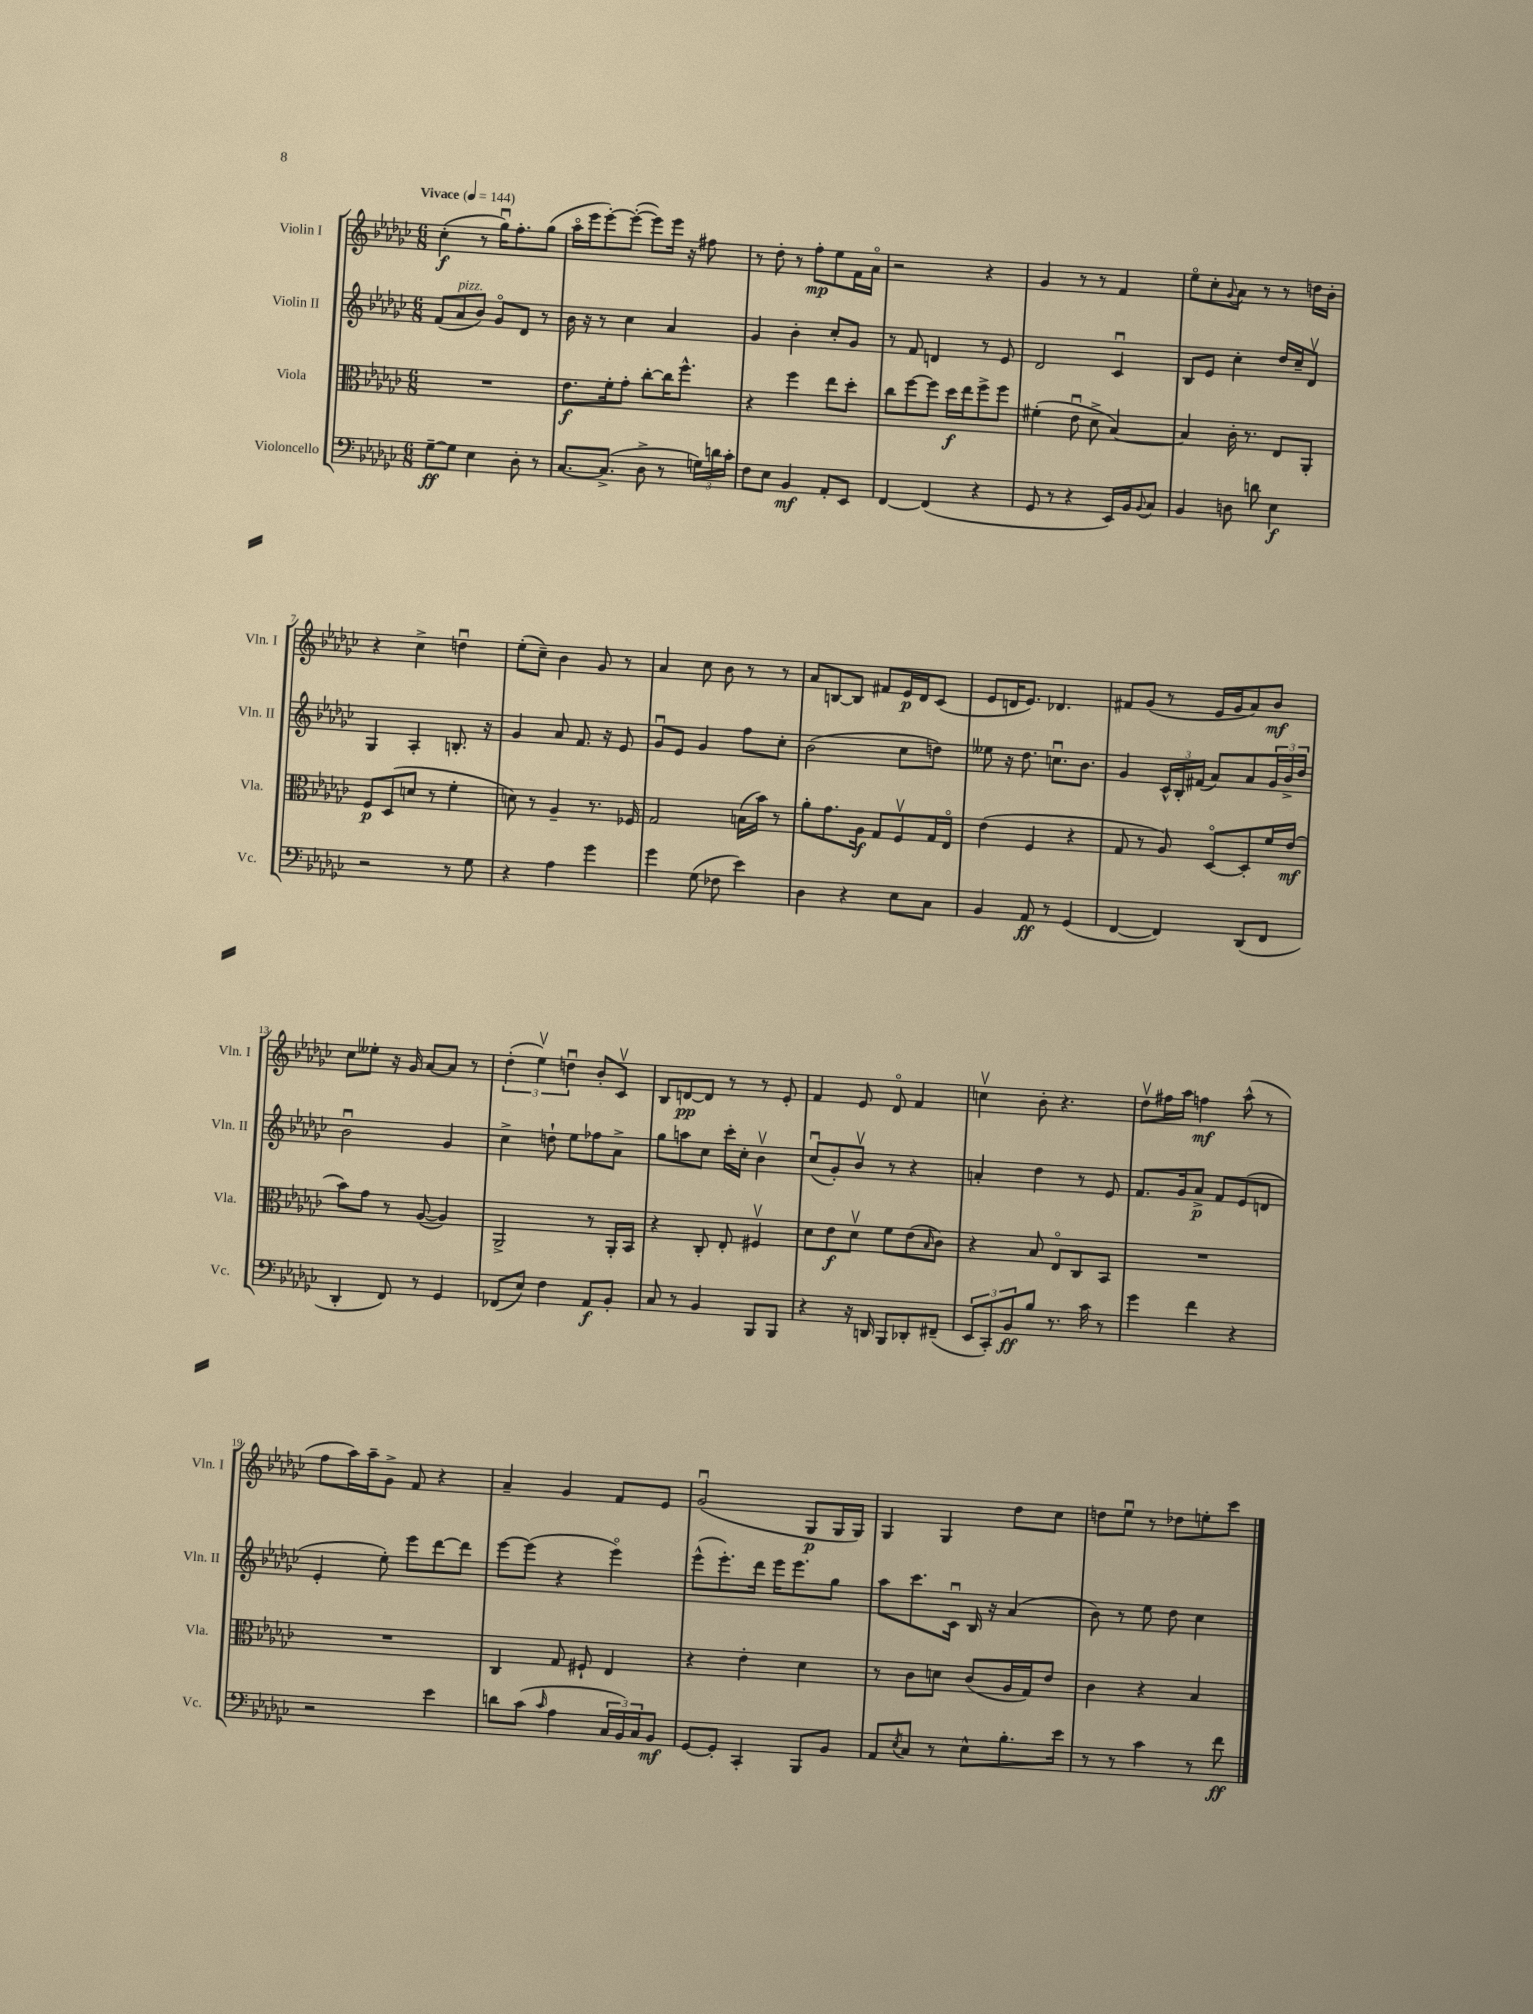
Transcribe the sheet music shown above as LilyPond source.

<<
\new StaffGroup <<
\new Staff = "s0" \with { instrumentName = "Violin I" shortInstrumentName = "Vln. I" } {
    \clef treble \key ges \major \numericTimeSignature \time 6/8 \tempo "Vivace" 4 = 144
    ces''4-.\f( r8 ges''16\downbow) f''8.-. ges''8( |
    aes''16\flageolet ees'''16 ees'''8~-.) ees'''8~-.( ees'''8) ees'''16 r16 fis''8 |
    r8 des''8-. r8 f''8-.\mp ees''8 f'16 aes'16\flageolet |
    r2 r4 |
    ges'4 r8 r8 f'4 |
    ees''8\flageolet ces''8-. \appoggiatura { ges'8 } aes'8 r8 r8 d''16 bes'16-. |
    r4 ces''4-> d''4\downbow |
    ees''8-.( ces''8--) bes'4 ges'8 r8 |
    aes'4 ces''8 bes'8 r8 r8 |
    aes'8 b8~ b8 fis'8 ees'16\p des'16 ces'8( |
    ees'8 d'16 ees'8.) des'4. |
    fis'8 ges'8( r8 ees'16 ges'16 aes'8) bes'8\mf |
    ces''8 eeses''8-. r16 ges'16 aes'8~ aes'8 r8 |
    \tuplet 3/2 { des''4-.( ees''4\upbow) d''4\downbow } bes'8-. ces'8\upbow |
    bes8 d'8~\pp d'8 r8 r8 ees'8-. |
    f'4 ees'8 des'8\flageolet f'4 |
    c''4\upbow bes'8-. r4. |
    des''8\upbow fis''16 aes''16 f''4\mf aes''8-^( r8 |
    f''8 aes''16) aes''16-- ges'8-> f'8 r4 |
    aes'4-- ges'4 f'8 ees'8 |
    ges'2\downbow( ges8\p ges16 ges16) |
    ges4 ges4 des''8 ces''8 |
    d''8 ees''8\downbow r8 des''8 e''8-. ces'''8 \bar "|." |
}
\new Staff = "s1" \with { instrumentName = "Violin II" shortInstrumentName = "Vln. II" } {
    \clef treble \key ges \major \numericTimeSignature \time 6/8
    f'8( aes'8^\markup { \italic "pizz." } bes'8) ges'8\flageolet des'8 r8 |
    bes'16 r16 r8 ces''4 aes'4 |
    ges'4 bes'4-. ces''8-. ges'8 |
    r8 f'8 d'4 r8 ees'8 |
    des'2 ces'4\downbow |
    bes8 ees'8 ces''4-. des''16 ces''16-- des'8\upbow |
    ges4 aes4-. b8.-. r16 |
    ges'4 aes'8 f'8. r16 ees'8 |
    ges'8\downbow ees'8 ges'4 f''8 ces''8-. |
    bes'2( ces''8 d''8) |
    eeses''8 r16 des''8. c''8.\downbow bes'8. |
    ges'4 \tuplet 3/2 { ces'16-^ bes16-. fis'16( } aes'8) aes'8 \tuplet 3/2 { ges'16 bes'16-> des''16 } |
    bes'2\downbow ges'4 |
    ces''4-> d''8-! ees''8 fes''8 aes'8-> |
    ges''8 a''8 ces''8 ces'''16-. ces''16-. bes'4\upbow |
    ces''8\downbow( ges'8-.) bes'8\upbow r8 r4 |
    a'4-. des''4 r8 ees'8 |
    f'8. ges'16 aes'8->\p f'8 ees'8( d'8 |
    ees'4-. ees''8-.) ees'''8 des'''8~ des'''8 |
    ees'''8~ ees'''8( r4 ees'''4\flageolet) |
    ees'''8-^( ees'''8.-.) des'''16 ees'''16 ees'''8. ges''8 |
    aes''8 ces'''8. ces'16\downbow bes16 r16 aes'4( |
    bes'8) r8 ees''8 des''8 ces''4 \bar "|." |
}
\new Staff = "s2" \with { instrumentName = "Viola" shortInstrumentName = "Vla." } {
    \clef alto \key ges \major \numericTimeSignature \time 6/8
    R2. |
    ees'8.\f f'16-. ges'8-. ces''8~-. ces''16 f''8.-^ |
    r4 f''4 ees''8 des''8-. |
    ces''8 f''8~ f''8 des''16\f ees''16 f''8-> f''8 |
    fis'4-.( ees'8\downbow des'8-> bes4~) |
    bes4 ces'16-. r8. ees8 aes,8-. |
    f8\p des8( d'8 r8 f'4-. |
    d'8) r8 aes4-- r8. fes16 |
    ges2 b16( bes'16) r8 |
    aes'8-. ges'8. aes16\f ges8 f8\upbow ges16 ees16\flageolet |
    ees'4( f4 r4 |
    ges8 r8 aes8) des8~\flageolet des8-. f'16 ees'16\mf( |
    bes'8) ges'8 r8 aes8~( aes4) |
    aes,2-> r8 aes,16-. bes,16 |
    r4 ces8-. ees8-. fis4\upbow |
    des'8 ees'8\f des'8\upbow f'8 ees'8( \grace { bes16 } ces'8) |
    r4 bes8 ees8\flageolet ces8 bes,8 |
    R2. |
    R2. |
    ces4 ges8 fis8-! ees4 |
    r4 ees'4-. des'4 |
    r8 ces'8 d'8 ces'8( aes16 ges16) ees'8 |
    ces'4 r4 bes4 \bar "|." |
}
\new Staff = "s3" \with { instrumentName = "Violoncello" shortInstrumentName = "Vc." } {
    \clef bass \key ges \major \numericTimeSignature \time 6/8
    ges8~--\ff ges8 ees4 des8-. r8 |
    ces8.~ ces8.->( des8-> r8 \tuplet 3/2 { g16) d'16 ces'16-. } |
    f8 ees8 bes,4\mf aes,8-. ees,8 |
    f,4~ f,4( r4 |
    ges,8 r8 r4 ees,16) bes,16 \appoggiatura { bes,8 } ces8 |
    bes,4 d8 d'8 ees4\f |
    r2 r8 ges8 |
    r4 aes4 ges'4 |
    ges'4 ges8( fes8 ees'4) |
    des4 r4 ees8 ces8 |
    bes,4 aes,8\ff r8 ges,4( |
    f,4~ f,4) des,8( f,8 |
    des,4-. f,8) r8 ges,4 |
    fes,8( ees8) f4 aes,8\f bes,8-. |
    ces8 r8 bes,4 bes,,8 bes,,8 |
    r4 r16 d,16 bes,,8 des,8-. fis,8--( |
    \tuplet 3/2 { ees,8 ces,8-.) bes,8\ff } bes8 r8. ces'16 r8 |
    ges'4 f'4 r4 |
    r2 ees'4 |
    d'8 ces'8( \grace { ces'16 } aes4 \tuplet 3/2 { ces16 bes,16) ces16 } bes,8\mf |
    ges,8~ ges,8-. ces,4-. bes,,8 bes,8 |
    aes,8 \acciaccatura { ees8 } ces8 r8 ees8-^ bes8.-. ees'16 |
    r8 r8 ces'4 r8 f'8\ff \bar "|." |
}
>>
>>
